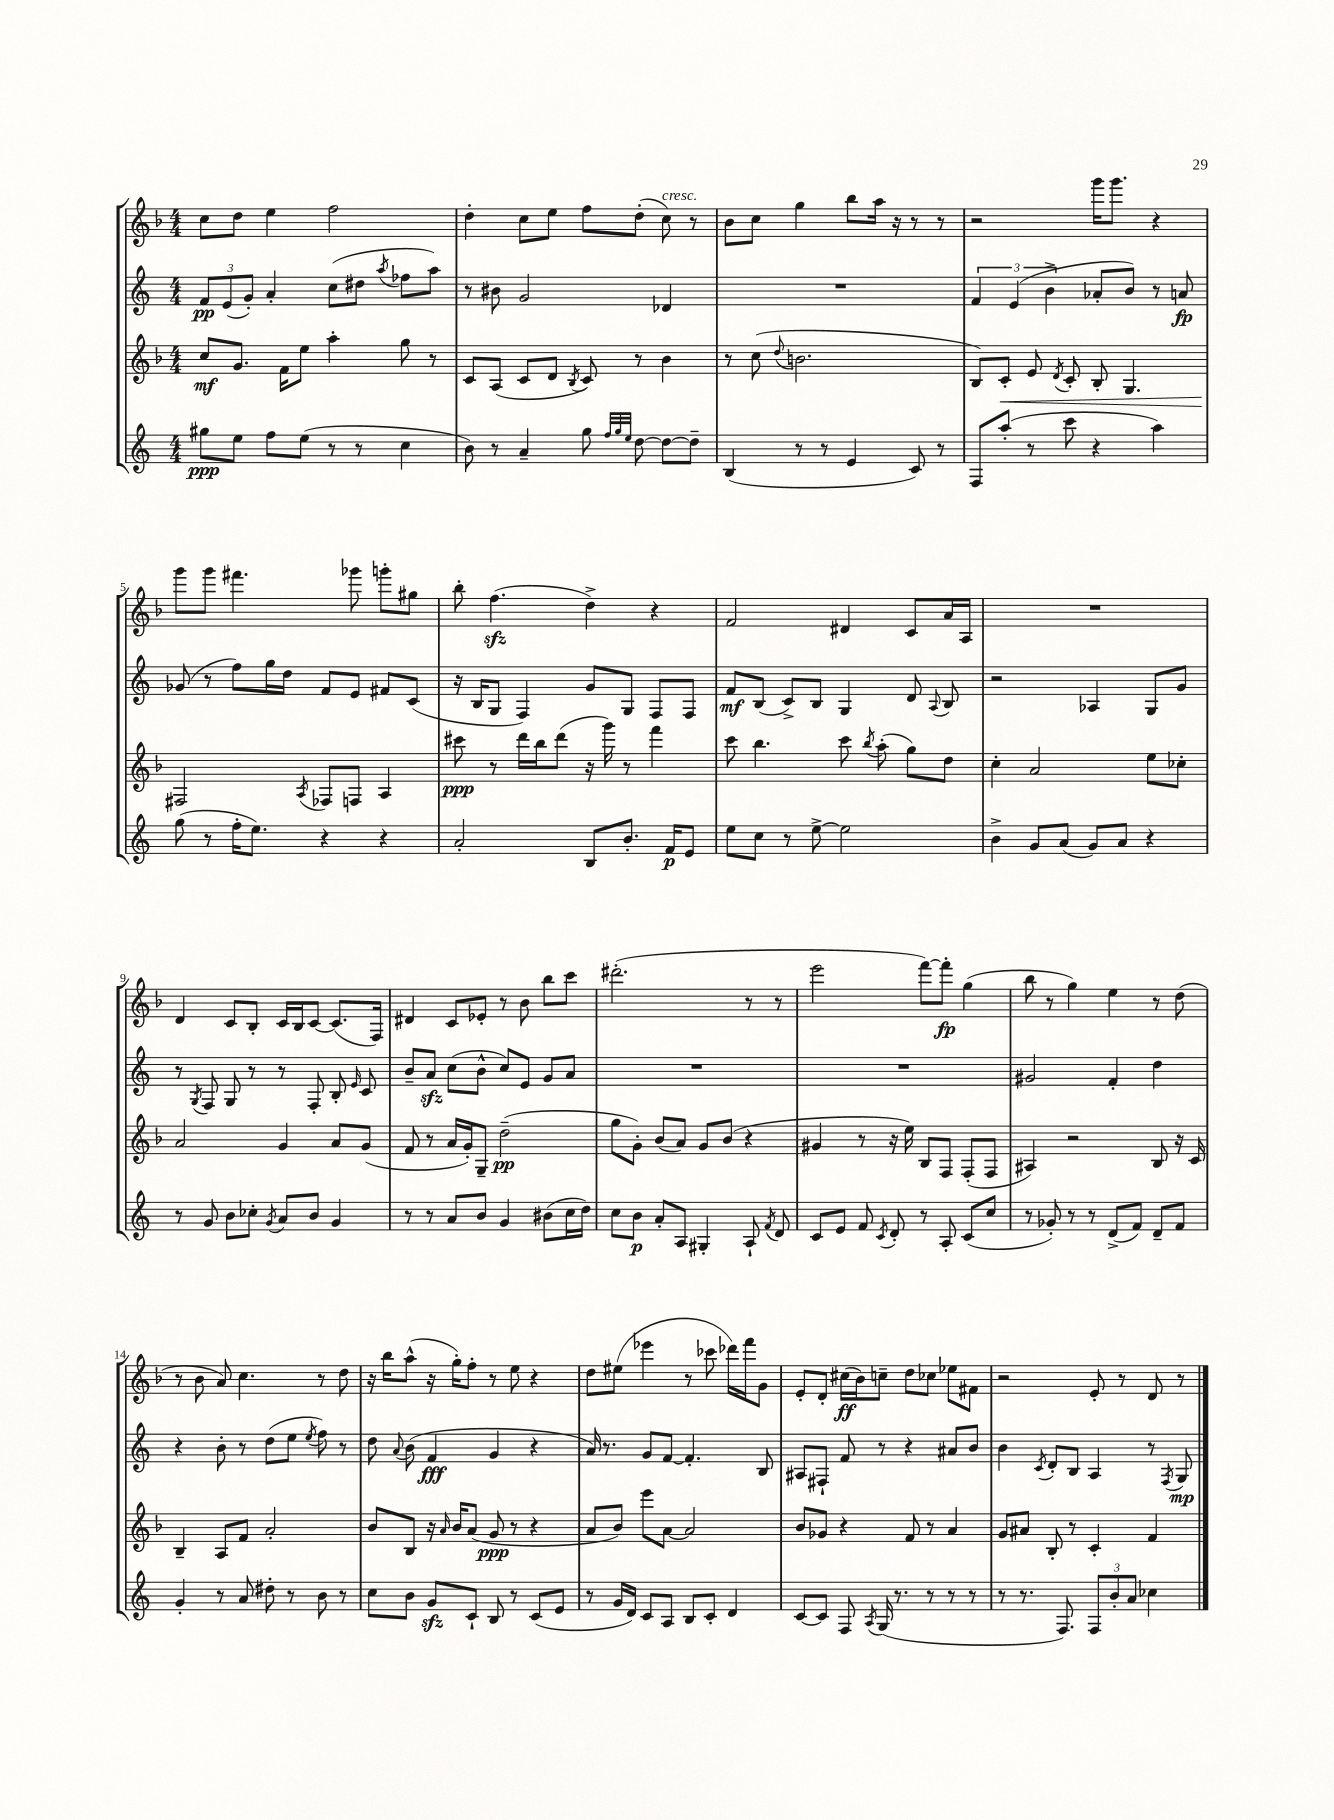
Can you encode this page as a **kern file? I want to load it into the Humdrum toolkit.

**kern	**kern	**kern	**kern
*staff4	*staff3	*staff2	*staff1
*clefG2	*clefG2	*clefG2	*clefG2
*k[]	*k[b-]	*k[]	*k[b-]
*M4/4	*M4/4	*M4/4	*M4/4
8gg#\L	8cc/L	12f/L	8cc\L
.	.	(12e/	.
8ee\J	8.g/J	.	8dd\J
.	.	12g'/J)	.
8ff\L	.	4a'/	4ee\
.	16f\LK	.	.
(8ee\J	8ee\J	.	.
8r	4aa'\	(8cc\L	2ff\
8r	.	8dd#\J	.
.	.	8qaa/	.
4cc\	8gg\	8ff-\L	.
.	8r	8aa\J)	.
=	=	=	=
8b\)	8c/L	8r	4dd'\
8r	(8A/J	8b#\	.
4a~/	8c/L	2g/	8cc\L
.	8d/J	.	8ee\J
.	8qB-/	.	.
8gg\	8c/)	.	8ff\L
32qqff/LLL	.	.	.
32qqgg/	.	.	.
32qqee/JJJ	.	.	.
[8dd\	8r	.	(8dd'\J
8dd\_L	4b-\	4d-/	8cc\)
8dd~\]J	.	.	8r
=	=	=	=
(4B/	8r	1r	8b-\L
.	(8cc\	.	8cc\J
.	8qqdd/	.	.
8r	2.b\	.	4gg\
8r	.	.	.
4e/	.	.	8bb-\L
.	.	.	16aa\Jk
.	.	.	16r
8c/)	.	.	8r
8r	.	.	8r
=	=	=	=
8F/L	8B-/L)	6f/	2r
(8aa'/J	8c'/J	.	.
.	.	(6e/	.
8r	8e/	.	.
.	.	6b^\	.
.	8qd/	.	.
8ccc\	8c'/	.	.
4r	8B-'/	8a-'/L	16ggg\LK
.	.	.	8.ggg\J
.	4.G/	8b/J)	.
4aa\)	.	8r	4r
.	.	8a/	.
=	=	=	=
(8gg\	2F#/	(8g-/	8ggg\L
8r	.	8r	8ggg\J
16ff'\LK	.	8ff\L)	4.fff#\
8.ee\J)	.	.	.
.	.	16gg\L	.
.	.	16dd\JJ	.
.	8qA/	.	.
4r	8F-/L	8f/L	.
.	8F/J	8e/J	8ggg-\
4r	4A/	8f#/L	8ggg'\L
.	.	(8c/J	8gg#\J
=	=	=	=
2a'/	8ccc#\	16r	8bb-'\
.	.	16B/LK	.
.	8r	8G/J	(4.ff\
.	16ddd\LL	4F/)	.
.	16bb-\J	.	.
.	(8ddd\J	.	.
8B/L	16r	8g/L	4dd^\)
.	16ggg\)	.	.
8.b'/J	8r	8G/J	.
.	4fff\	8F/L	4r
16f/LK	.	.	.
8e/J	.	8F/J	.
=	=	=	=
8ee\L	8ccc\	8f/L	2f/
8cc\J	4.bb-\	(8B/J	.
8r	.	8c^/L)	.
[8ee^\	.	8B/J	.
2ee\]	8ccc\	4G/	4d#/
.	8qbb-/	.	.
.	(8aa'\	.	.
.	8gg\L)	8d/	8c/L
.	.	8qqA/	.
.	8dd\J	8B/	16a/L
.	.	.	16A/JJ
=	=	=	=
4b^\	4cc'\	2r	1r
8g/L	2a/	.	.
(8a/J	.	.	.
8g/L)	.	4A-/	.
8a/J	.	.	.
4r	8ee\L	8G/L	.
.	8cc-'\J	8g/J	.
=	=	=	=
8r	2a/	8r	4d/
.	.	8qG/	.
8g/	.	8F/	.
8b\L	.	8G/	8c/L
8cc-'\J	.	8r	8B-'/J
8qg/	.	.	.
8a/L	4g/	8r	16c/LL
.	.	.	16B-/J
8b/J	.	8F'/	[8c/J
4g/	8a/L	8B'/	(8.c/]L
.	.	16qqe/	.
.	(8g/J	8c/	.
.	.	.	16F/Jk)
=	=	=	=
8r	8f/	8b~/L	4d#/
8r	8r	8a/J	.
8a/L	16a/LL	(8cc\L	8c/L
.	16g'/J)	.	.
8b/J	8G~/J	8b^^\J	8e-'/J
4g/	(2dd~\	8cc/L)	8r
.	.	8e/J	8b-\
(8b#\L	.	8g/L	8bb-\L
16cc\L	.	8a/J	8ccc\J
16dd\JJ)	.	.	.
=	=	=	=
8cc\L	8gg\L	1r	(2.ddd#'\
8b\J	8g'\J)	.	.
8a'/L	(8b-/L	.	.
8A/J	8a/J)	.	.
4G#'/	8g/L	.	.
.	(8b-/J	.	.
8A`/	4r	.	8r
8qf/	.	.	.
8d/	.	.	8r
=	=	=	=
8c/L	4g#/	1r	2eee\
8e/J	.	.	.
8f/	8r	.	.
8qc/	.	.	.
8d'/	16r	.	.
.	16ee\)	.	.
8r	8B-/L	.	[8fff\L)
8A'/	8F/J	.	8fff'\]J
(8c/L	(8F'/L	.	(4gg\
8cc/J	8F/J	.	.
=	=	=	=
8r	4A#/)	2g#/	8bb-\
8g-'/)	.	.	8r
8r	2r	.	4gg\)
8r	.	.	.
(8d^/L	.	4f'/	4ee\
8f/J)	.	.	.
8d~/L	8B-/	4dd\	8r
8f/J	16r	.	(8dd\
.	16c/	.	.
=	=	=	=
4g'/	4B-~/	4r	8r
.	.	.	8b-\
8r	8A/L	8b'\	8a/)
8a/	8f/J	8r	4.cc\
8dd#'\	2a'/	(8dd\L	.
8r	.	8ee\J	.
.	.	8qee/	.
8b\	.	8ff\)	8r
8r	.	8r	8dd\
=	=	=	=
8cc\L	8b-/L	8dd\	16r
.	.	.	16bb-\LK
.	.	8qqa/	.
8b\J	8B-/J	(8b\	(8aa^^\J
8g/L	16r	4f/	16r
.	16qqa/	.	.
.	16b-/LK	.	16gg'\LK)
8c`/J	(8a/J	.	8ff'\J
8B/	8g/	4g/	8r
8r	8r	.	8ee\
(8c/L	4r	4r	4r
8e/J	.	.	.
=	=	=	=
8r	8a/L	16a/)	8dd\L
.	.	8.r	.
16g/LL	8b-/J)	.	(8ee#\J
16d/JJ)	.	.	.
8c/L	8eee\L	8g/L	4eee-\
8A/J	[8a\J	[8f/J	.
8B/L	2a/]	4.f'/]	8r
8c'/J	.	.	8ccc-\
4d/	.	.	16ddd-\LL)
.	.	.	16fff\J
.	.	8B/	8g\J
=	=	=	=
[8c/L	8b-/L	8A#/L	8e'/L
8c/]J	8g-/J	8F#`/J	8d'/J
8F/	4r	8f/	(16cc#\LL
.	.	.	16b-\J)
8qA/	.	.	.
(16G/	.	8r	8cc~\J
8.r	.	.	.
.	8f/	4r	8dd\L
8r	8r	.	8cc-\J
8r	4a/	8a#/L	8ee-\L
8r	.	8b/J	8f#\J
=	=	=	=
8r	8g/L	4b\	2r
8.r	8a#/J	.	.
.	.	8qc/	.
.	8B-'/	8d'/L	.
8.F/)	.	.	.
.	8r	8B/J	.
12F/L	4c'/	4A/	8e'/
12b'/	.	.	.
.	.	.	8r
12a/J	.	.	.
4cc-\	4f/	8r	8d/
.	.	8qF/	.
.	.	8G/	8r
==	==	==	==
*-	*-	*-	*-
